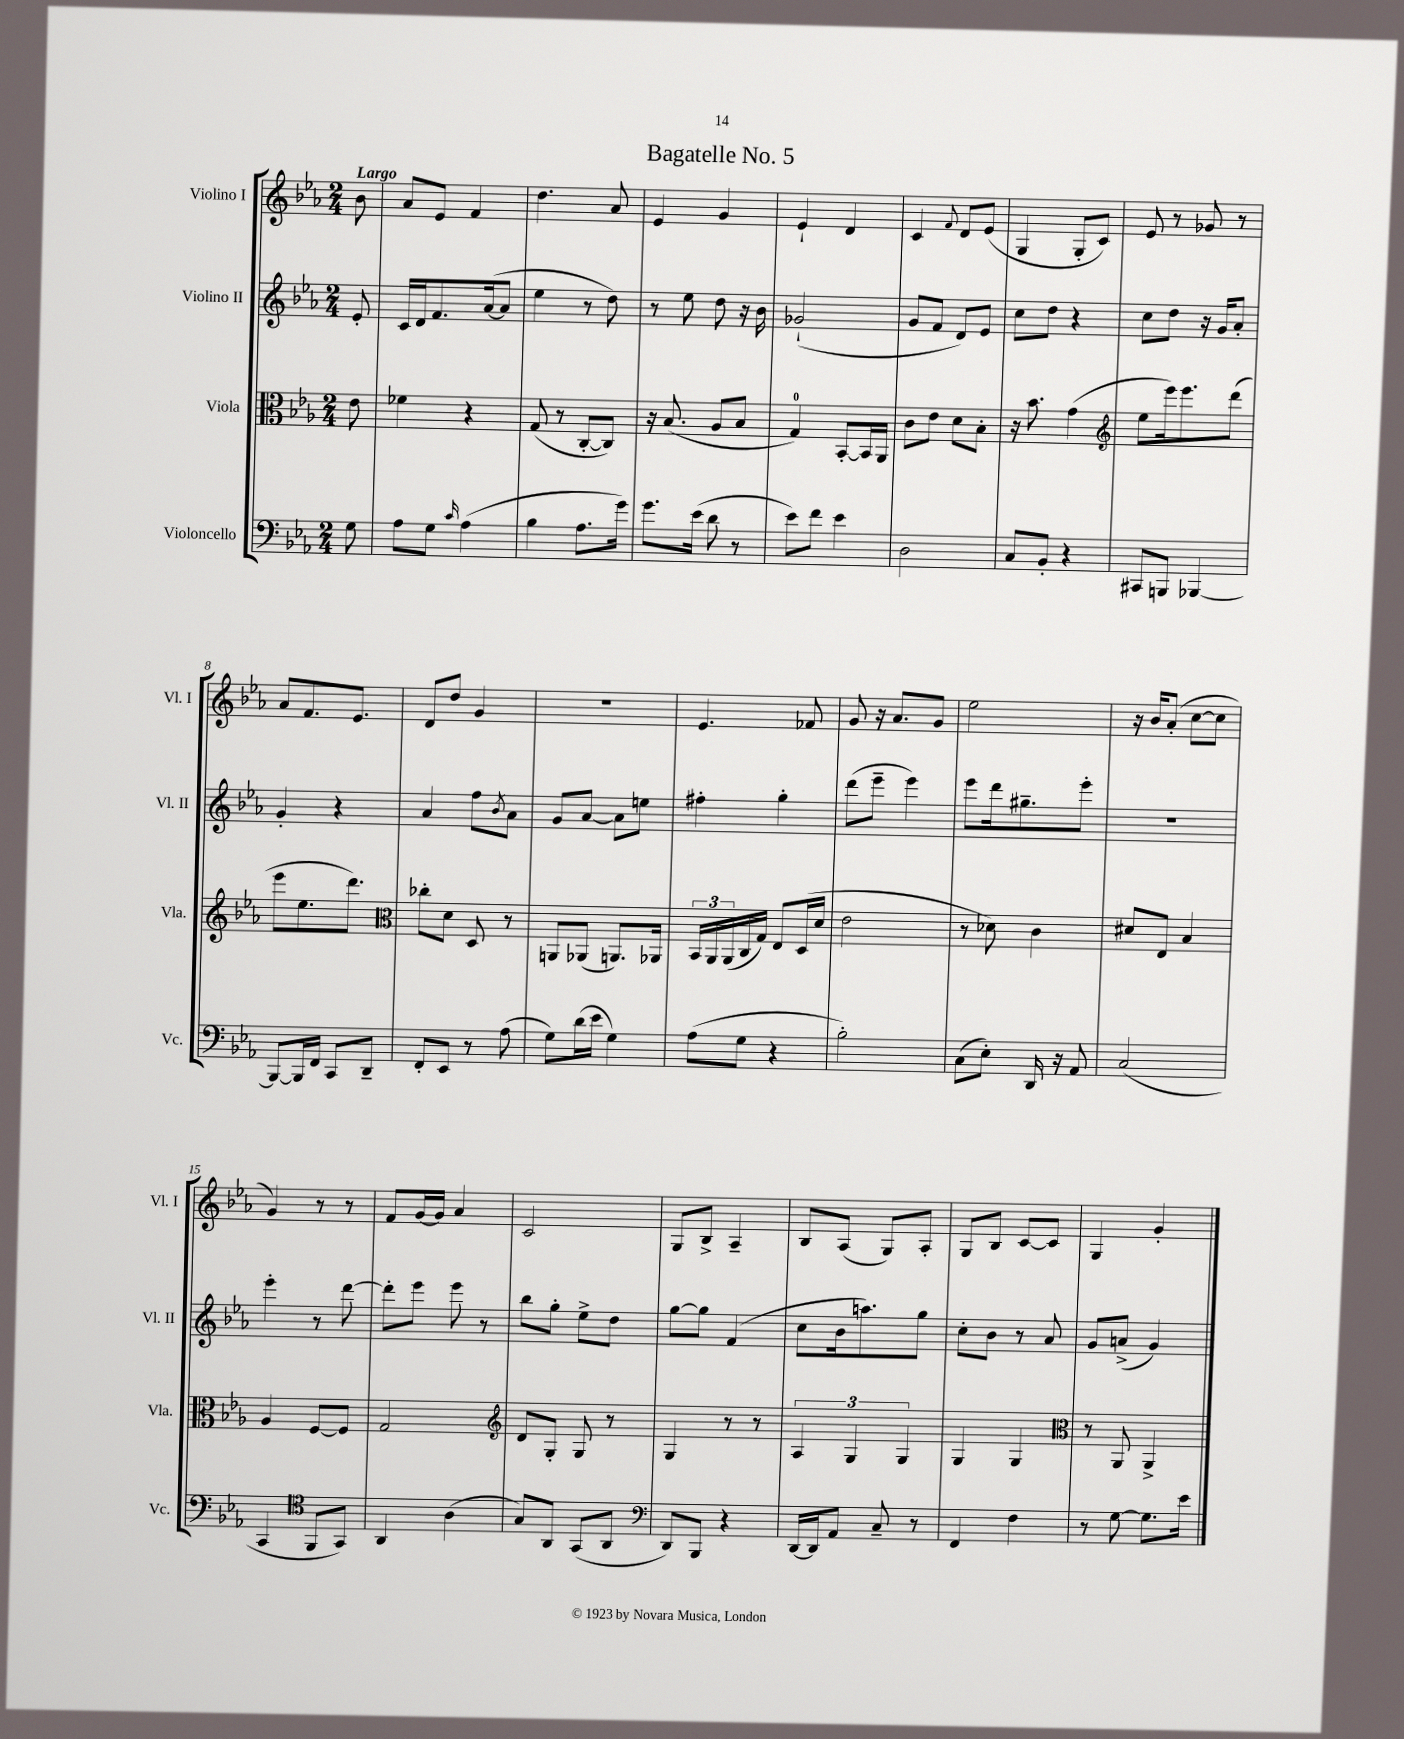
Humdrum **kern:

**kern	**kern	**kern	**kern
*staff4	*staff3	*staff2	*staff1
*clefF4	*clefC3	*clefG2	*clefG2
*k[b-e-a-]	*k[b-e-a-]	*k[b-e-a-]	*k[b-e-a-]
*M2/4	*M2/4	*M2/4	*M2/4
8G	8e-	8e-'	8b-
=	=	=	=
8A-	4f-	16c	8a-
.	.	16d	.
8G	.	8.f	8e-
16qqc	.	.	.
(4A-	4r	.	4f
.	.	([16a-	.
.	.	8a-]	.
=	=	=	=
4B-	(8G	4ee-	4.dd
.	8r	.	.
8.A-	[8C'	8r	.
.	8C])	8dd)	8a-
16g)	.	.	.
=	=	=	=
8.g	16r	8r	4e-
.	(8.B-	.	.
.	.	8ee-	.
(16e-	.	.	.
8d	8A-	8dd	4g
8r	8B-	16r	.
.	.	16b-	.
=	=	=	=
8e-)	4G)	(2g-`	4e-`
8f	.	.	.
4e-	[8BB-'	.	4d
.	16BB-]	.	.
.	16AA-	.	.
=	=	=	=
2D	8c	8g	4c
.	8e-	8f	.
.	.	.	8qqf
.	8d	8d)	8d
.	8B-'	8e-	(8e-
=	=	=	=
8C	16r	8cc	4G
.	8.b-	.	.
8BB-'	.	8dd	.
4r	(4g	4r	8G'
.	.	.	8c)
=	=	=	=
*	*clefG2	*	*
8CC#	8ee-	8cc	8e-
8BBB	16eee-)	8dd	8r
.	8.eee-	.	.
[4BBB-	.	16r	8g-
.	.	16g	.
.	(8ddd	8a-'	8r
=	=	=	=
8BBB-_	8eee-	4g'	8a-
16BBB-]	8.ee-	.	8.f
16FF	.	.	.
8CC	.	4r	.
.	8.ddd)	.	8.e-
8DD~	.	.	.
=	=	=	=
*	*clefC3	*	*
8FF'	8cc-'	4a-	8d
8EE-	8d	.	8dd
8r	8D	8ff	4g
.	.	8qb-	.
(8A-	8r	8a-	.
=	=	=	=
8G)	8AA	8g	2r
(16d	(8AA-	[8a-	.
16e-	.	.	.
4G)	8.AA)	8a-]	.
.	.	8ee	.
.	16AA-	.	.
=	=	=	=
(8A-	24BB-	4ff#'	4.e-
.	24AA-	.	.
.	(24AA-	.	.
8G	16C	.	.
.	16G)	.	.
4r	8E-	4gg'	.
.	(16D	.	8f-
.	16d	.	.
=	=	=	=
2B-')	2e-	(8ddd	8g
.	.	8eee-~	16r
.	.	.	8.a-
.	.	4eee-)	.
.	.	.	8g
=	=	=	=
(8C	8r	8eee-	2ee-
8E-')	8d-)	16ddd	.
.	.	8.gg#~	.
16DD	4c	.	.
16r	.	.	.
8AA-	.	8eee-'	.
=	=	=	=
(2C	8d#	2r	16r
.	.	.	16b-
.	8E-	.	(8a-'
.	4B-	.	[8cc
.	.	.	8cc]
=	=	=	=
4CC	4A-	4eee-'	4g)
*clefC4	*	*	*
8FF	[8F	8r	8r
8GG)	8F]	[8ddd	8r
=	=	=	=
4AA-	2G	8ddd']	8f
.	.	8eee-	[16g
.	.	.	16g]
(4A-	.	8eee-	4a-
.	.	8r	.
=	=	=	=
*	*clefG2	*	*
8G)	8d	8bb-	2c
8AA-	8G'	8gg'	.
(8GG	8G	8ee-^	.
8AA-	8r	8dd	.
=	=	=	=
*clefF4	*	*	*
8DD)	4G	[8gg	8G
8BBB-	.	8gg]	8B-^
4r	8r	(4f	4A-~
.	8r	.	.
=	=	=	=
[16DD	6A-	8cc	8B-
16DD]	.	.	.
8AA-	.	16b-	(8A-
.	6G	.	.
.	.	8.aa)	.
8C~	.	.	8G)
.	6G	.	.
8r	.	8gg	8A-'
=	=	=	=
4FF	4G	8cc'	8G
.	.	8b-	8B-
4F	4G	8r	[8c
.	.	8a-	8c]
=	=	=	=
*	*clefC3	*	*
8r	8r	8g	4G
[8G	8AA-	(8a^	.
8.G]	4AA-^	4g)	4g'
16e-	.	.	.
==	==	==	==
*-	*-	*-	*-
